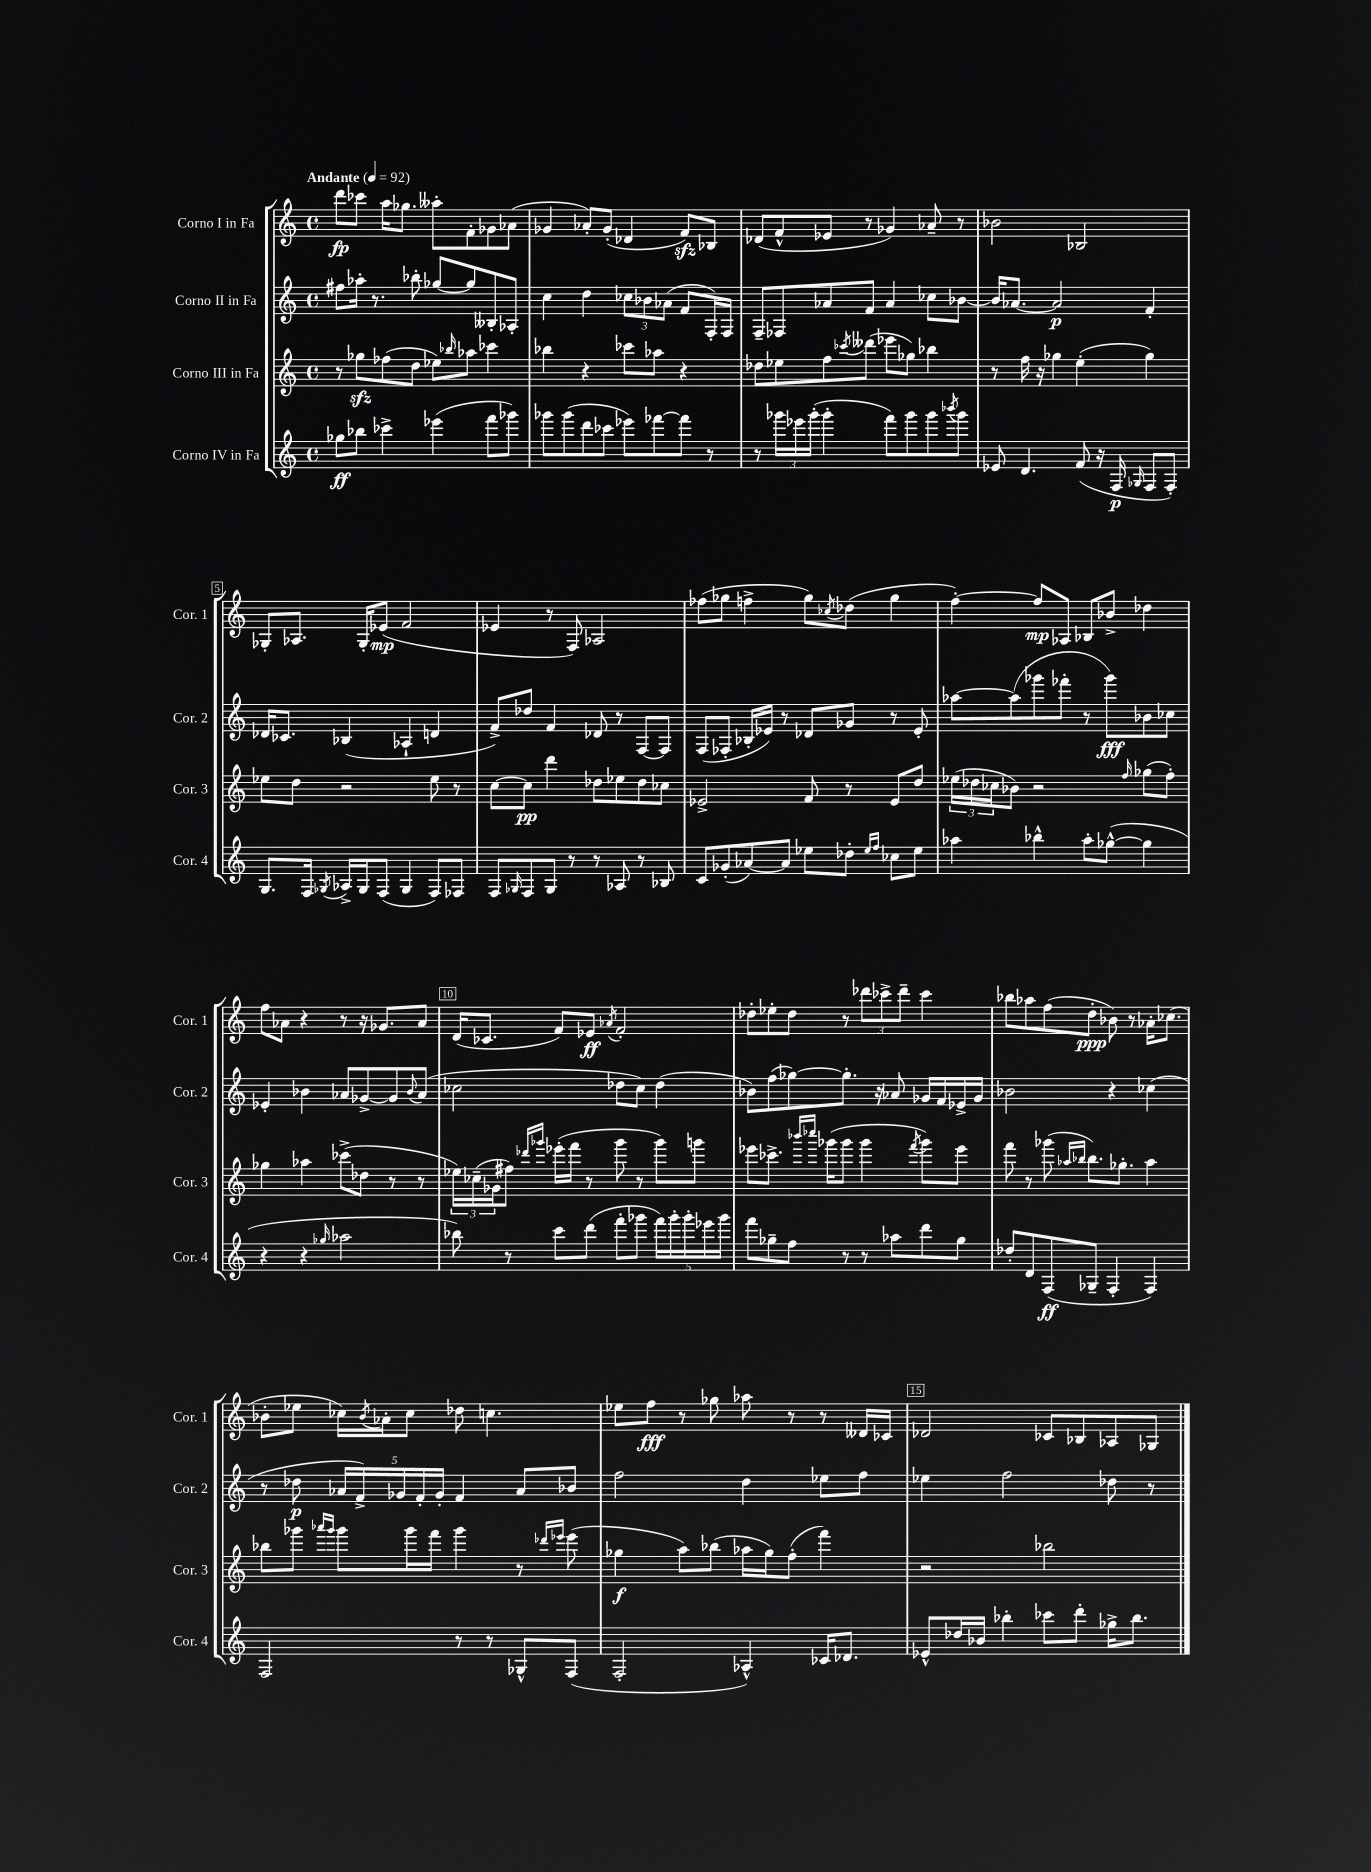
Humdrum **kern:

**kern	**kern	**kern	**kern
*staff4	*staff3	*staff2	*staff1
*clefG2	*clefG2	*clefG2	*clefG2
*k[]	*k[]	*k[]	*k[]
*M4/4	*M4/4	*M4/4	*M4/4
*met(c)	*met(c)	*met(c)	*met(c)
*MM92	*MM92	*MM92	*MM92
8gg-\L	8r	8ff#\L	8ddd\L
8bb-\J	8gg-\L	16aa-'\Jk	8ccc-\J
.	.	8.r	.
4ccc-^\	(8ff-\	.	16aa\LK
.	.	.	8.gg-\J
.	8dd\J	8bb-'\	.
(4eee-\	8ee-\L)	[8gg-/L	8aa--'\L
.	16qqbb-/	.	.
.	8aa-\J	8gg-/]	8f'\
8fff\L	4ccc-\	8B--'/	8g-\
8ggg-\J)	.	8A-'/J	(8a-\J
=	=	=	=
8ggg-\L	4bb-\	4cc\	4g-/
(8ggg-\	.	.	.
8ddd\	4r	4dd\	8a-'/L)
8ccc-\J	.	.	(8g-'/J
8eee-\L)	8ccc-\L	12cc-\L	4d-/
.	.	12b-\	.
[8fff-\	8aa-\J	.	.
.	.	(12a-\J	.
8fff-\]J	4r	8f/L	8f/L)
8r	.	16F'/L)	8B-/J
.	.	16F/JJ	.
=	=	=	=
8r	8dd-\L	8F~/L	(8d-/L
24ggg-\LL	8ee-\	8F-/	8f^^/
24eee-\	.	.	.
(24ggg-'\JJ	.	.	.
4ggg-'\	8ff\	8a-/	8e-/J
.	8qccc-/	.	.
.	(8ddd--\J	8f/J	8r
8fff\L)	8eee-\L	4a-/	4g-/)
8ggg-\	8gg-\J)	.	.
8ggg-\	4bb-\	8cc-\L	8a-~/
8qbbb-/	.	.	.
8ggg-\J	.	[8b-\J	8r
=	=	=	=
8e-/	8r	16b-/]LK	2b-\
.	.	[8.a-/J	.
4.d/	16ff\	.	.
.	16r	.	.
.	4gg-\	2a-/]	.
(8f/	(4ee'\	.	2B-/
16r	.	.	.
16F/	.	.	.
16qqG-/	.	.	.
8F/L	4gg-\)	4f'/	.
8F'/J)	.	.	.
=	=	=	=
8.G/L	8ee-\L	16d-/LK	8G-'/L
.	.	8.c-/J	.
.	8dd\J	.	8.A-/J
16F/Jk	.	.	.
8qG-/	.	.	.
16A-^/LL	2r	(4B-/	.
16G-/J	.	.	16G-'/LK
(8F/J	.	.	(8e-/J
4G-/	.	4A-`/	2f/
8F/L)	8ee-\	4d/	.
8F-/J	8r	.	.
=	=	=	=
8F/L	[8cc\L	8f^/L)	4e-/
16qqG-/	.	.	.
8F/	8cc\]J	8dd-/J	.
8G-/J	4ddd\	4f/	8r
8r	.	.	8F/)
8r	8dd-\L	8d-/	2A-/
8A-/	8ee-\	8r	.
8r	8dd-\	[8F/L	.
8B-/	8cc-\J	8F/]J	.
=	=	=	=
8c/L	2e-^/	(8F/L	(8ff-\L
(8g-'/	.	8F-'/J	8gg-\J
[8a-/)	.	16B-'/LL	4ff^\
.	.	16e-/JJ)	.
8a-/]J	.	8r	.
8ee-\L	8f/	8d-/L	8gg-\L)
.	.	.	8qcc-/
8dd-'\J	8r	8g-/J	(8dd-\J
16qqee-/LL	.	.	.
16qqff/JJ	.	.	.
8cc-\L	8e-/L	8r	4gg-\
8ee-\J	8dd/J	8e-'/	.
=	=	=	=
4aa-\	(24ee-\LL	[8aa-\L	[4ff'\)
.	24dd-\	.	.
.	24cc-\J	.	.
.	8b-\J)	(8aa-\]	.
4bb-^^\	2r	8ggg-\	8ff/]L
.	.	8fff-'\J	8A-/J
8aa-'\L	.	8r	8B-/L
([8gg-^^\J	.	8ggg-\L)	8b-^/J
.	16qqff/	.	.
4gg-\]	(8gg-\L	8b-\	4dd-\
.	8ff'\J)	8cc-\J	.
=	=	=	=
4r	4gg-\	4e-'/	8ff\L
.	.	.	8a-\J
4r	4aa-\	4b-\	4r
16qqgg-/	.	.	.
2aa-\	(8ccc-^\L	8a-/L	8r
.	8dd-\J	[8g-^/	16r
.	.	.	8.g-/L
.	8r	8g-/]	.
.	.	8qqb-/	.
.	8r	(8a-/J	8a-/J
=	=	=	=
8bb-\)	24ee-\LL)	2cc-\	(16d/LK
.	(24cc-~\	.	.
.	.	.	8.c-/J
.	24g-\J	.	.
8r	8ff#\J)	.	.
.	16qqddd-/LL	.	.
.	16qqggg-/JJ	.	.
8ccc\L	(16eee-'\LL	.	8f/L)
.	16fff\JJ	.	.
(8ddd\J	8r	.	8e-/J
.	.	.	8qa-/
8fff'\L	8ggg-\	8dd-\L	2f'/
8ggg-\J	8r	8cc-\J)	.
20fff\LL)	8ggg-\L)	(4dd-\	.
20ggg-'\	.	.	.
20ggg-'\	.	.	.
.	8ggg\J	.	.
20eee-\	.	.	.
20ggg-\JJ	.	.	.
=	=	=	=
8fff\L	8eee-\L	8b-\L)	8dd-'\L
8gg-~\	8.ccc-^\J	(8ff\	8ee-'\
8ff\J	.	[8gg-\)	8dd-\J
.	16qqbbb-/LL	.	.
.	16qqcccc-/JJ	.	.
.	(16ggg-\LK	.	.
8r	8ggg-\J	8.gg-'\]J	8r
8r	4ggg-\	.	12ddd-\L
.	.	16r	.
.	.	.	12ccc-^\
8aa-\L	.	8a-/	.
.	.	.	12ddd-~\J
.	8qfff/	.	.
8ddd\	8ggg-\L)	16g-/LL	4ccc-\
.	.	16f/	.
8gg-\J	8eee-\J	16e-^/	.
.	.	16g-/JJ	.
=	=	=	=
8dd-'/L	8fff\	2b-\	8bb-\L
8d/	8r	.	8aa-\
(8F/	(8ggg-\	.	(8ff\
.	16qqaa-/LL	.	.
.	16qqbb-/JJ	.	.
8G-~/J	8.bb-\L)	.	8dd'\J
4F'/	.	4r	8b-\)
.	8.gg-'\J	.	.
.	.	.	8r
4F/)	4aa-\	(4cc-\	16a-'\LK
.	.	.	(8.cc-\J
=	=	=	=
2F/	8bb-\L	8r	8b-'\L
.	8ggg-\J	8dd-\	8ee-\J
.	16qqaaa-/LL	.	.
.	16qqggg-/JJ	.	.
.	8ggg-\L	20a-/LL	16cc-\LL)
.	.	20f^/)	.
.	.	.	8qb-/
.	.	.	16a-'\J
.	.	20g-/	.
.	16ggg-\L	.	8cc-\J
.	.	20f'/	.
.	16fff\JJ	.	.
.	.	20g-'/JJ	.
8r	4ggg-\	4f/	8dd-\
8r	.	.	4.cc\
8G-^^/L	8r	8a-/L	.
.	16qqddd-/LL	.	.
.	16qqeee-/JJ	.	.
(8F/J	(8eee-\	8b-/J	.
=	=	=	=
2F'/	4gg-\	2ff\	8ee-\L
.	.	.	8ff\J
.	8aa\L)	.	8r
.	(8bb-\J	.	8gg-\
4A-^^/)	16aa-\LL	4dd\	8aa-\
.	16gg-\J)	.	.
.	(8ff'\J	.	8r
16c-/LK	4fff\)	8ee-\L	8r
8.d-/J	.	.	.
.	.	8ff\J	16d--/LL
.	.	.	16c-/JJ
=	=	=	=
8e-^^/L	2r	4ee-\	2d-/
16dd-/L	.	.	.
16b-/JJ	.	.	.
4bb-'\	.	2ff\	.
8ccc-\L	2bb-\	.	8c-/L
8ddd'\J	.	.	8B-/
16gg-^\LK	.	8dd-\	8A-/
8.bb-\J	.	.	.
.	.	8r	8G-/J
==	==	==	==
*-	*-	*-	*-
